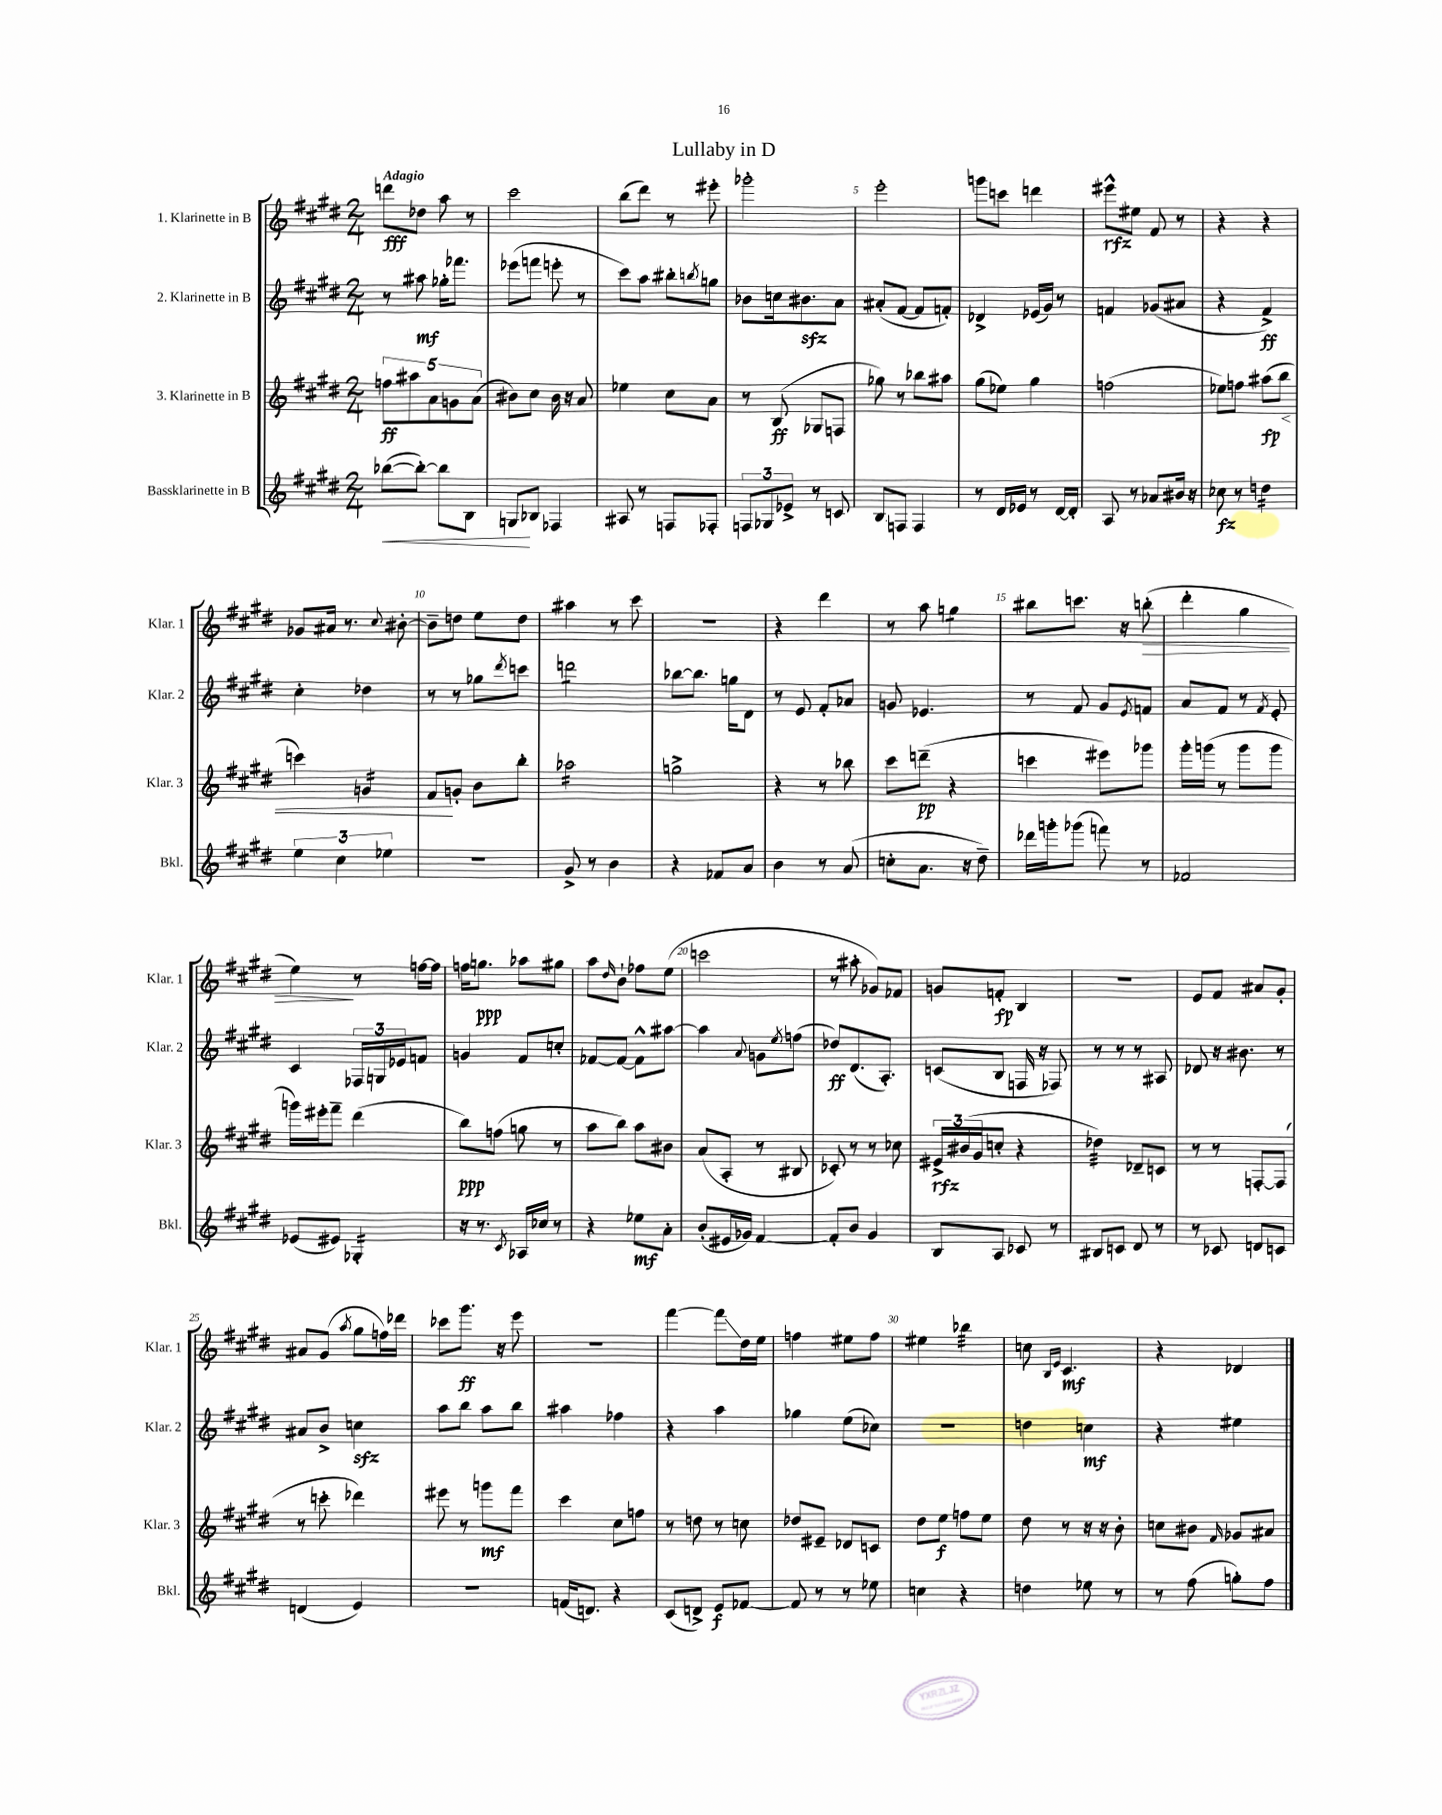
\header { title = "Lullaby in D" }
<<
\new StaffGroup <<
\new Staff = "s0" \with { instrumentName = "1. Klarinette in B" shortInstrumentName = "Klar. 1" } {
    \clef treble \key e \major \numericTimeSignature \time 2/4 \tempo "Adagio"
    d'''8\fff des''8 a''8 r8 |
    cis'''2 |
    b''8( dis'''8) r8 eis'''8-. |
    ges'''2-. |
    e'''2-. |
    g'''8 c'''8 d'''4 |
    eis'''8-^\rfz eis''8 fis'8 r8 |
    r4 r4 |
    ges'8 ais'16 r8. \appoggiatura { cis''8 } bis'8~-. |
    bis'8-- d''8 e''8 d''8 |
    ais''4 r8 cis'''8 |
    R2 |
    r4 dis'''4 |
    r8 a''8 g''4:8 |
    bis''8 c'''8. r16 b''8-.\>( |
    dis'''4-. gis''4 |
    e''4\!) r8 f''16~ f''16 |
    f''16 g''8.\ppp aes''8 gis''8 |
    a''8 \grace { dis''16 } b'8-! fes''8 e''8( |
    c'''2 |
    r8 ais''8-. ges'8) fes'8 |
    g'8 f'8-.\fp b4 |
    r2 |
    e'8 fis'8 ais'8 gis'8-. |
    ais'8 gis'8( \acciaccatura { a''8 } gis''8 f''16) des'''16 |
    ces'''8 gis'''8.\ff r16 e'''8 |
    r2 |
    fis'''4~ fis'''8\glissando dis''16 e''16 |
    f''4 eis''8 f''8 |
    eis''4 bes''4:32 |
    c''8 \grace { b16 e'16 } cis'4.\mf |
    r4 des'4 \bar "|." |
}
\new Staff = "s1" \with { instrumentName = "2. Klarinette in B" shortInstrumentName = "Klar. 2" } {
    \clef treble \key e \major \numericTimeSignature \time 2/4
    r8 ais''8\mf ges''16-. fes'''8. |
    ees'''8( f'''8 e'''8-. r8 |
    cis'''8) a''8 bis''8-. \acciaccatura { b''8 } g''8 |
    bes'8 c''16 bis'8.\sfz a'8 |
    ais'8-.( fis'8~ fis'8 f'8-.) |
    des'4-> ees'16( gis'16) r8 |
    f'4 ges'8( ais'8 |
    r4 fis'4->\ff) |
    cis''4-. des''4 |
    r8 r8 ges''8 \acciaccatura { dis'''8 } c'''8 |
    d'''2:8 |
    bes''8~ bes''8. g''16 dis'8 |
    r8 e'8 fis'8-. aes'8 |
    g'8 ees'4. |
    r8 fis'8 gis'8 \acciaccatura { e'8 } f'8 |
    a'8 fis'8 r8 \acciaccatura { fis'8 } e'8-. |
    cis'4 \tuplet 3/2 { fes16 g16 ees'16 } f'8 |
    g'4 fis'8 c''8-. |
    fes'8~ fes'8~ fes'8-^ ais''8~ |
    ais''4 \appoggiatura { a'8 } g'8 \acciaccatura { e''8 } f''8( |
    des''8\ff) dis'8.( a8.-.) |
    c'8( b8 f16 r16 fes8) |
    r8 r8 r8 ais8 |
    des'8 r16 bis'8. r8 |
    ais'8 b'8-> c''4\sfz |
    a''8 b''8 a''8 b''8 |
    ais''4 fes''4 |
    r4 a''4 |
    ges''4 e''8( ces''8) |
    r2 |
    d''4 c''4\mf |
    r4 eis''4 \bar "|." |
}
\new Staff = "s2" \with { instrumentName = "3. Klarinette in B" shortInstrumentName = "Klar. 3" } {
    \clef treble \key e \major \numericTimeSignature \time 2/4
    \tuplet 5/4 { f''8\ff ais''8 a'8 g'8 a'8( } |
    bis'8) cis''8 bis'16 r16 a'8 |
    ees''4 cis''8 a'8 |
    r8 b8\ff( ges8 f8 |
    ges''8) r8 bes''8 ais''8 |
    gis''8( ees''8) gis''4 |
    f''2( |
    ees''8) f''8 ais''8\fp\<( b''8 |
    c'''4) g'4:16 |
    fis'8\! g'8-. b'8 b''8-. |
    aes''2:16 |
    g''2-> |
    r4 r8 bes''8 |
    cis'''8 d'''8--\pp( r4 |
    c'''4 eis'''8) ges'''8 |
    gis'''16-. g'''16( r8 g'''8 g'''8 |
    g'''16) eis'''16-. fis'''8-- dis'''4( |
    b''8\ppp) f''8( g''8 r8 |
    a''8 b''8) a''8 bis'8 |
    a'8( a8-. r8 bis8 |
    ces'8-.) r8 r8 ces''8 |
    \tuplet 3/2 { eis'16->\rfz bis'16( gis'16 } c''8-. r4 |
    des''4:32) des'8-- c'8 |
    r8 r8 f8~-. f8( |
    r8 c'''8-. des'''4) |
    eis'''8 r8 g'''8\mf fis'''8 |
    cis'''4 cis''8 f''8 |
    r8 d''8 r8 c''8 |
    des''8 eis'8-- des'8 c'8 |
    dis''8 e''8\f f''8 e''8 |
    dis''8 r8 r16 r16 b'8-. |
    c''8 bis'8 \grace { fis'16 } ges'8 ais'8 \bar "|." |
}
\new Staff = "s3" \with { instrumentName = "Bassklarinette in B" shortInstrumentName = "Bkl." } {
    \clef treble \key e \major \numericTimeSignature \time 2/4
    bes''8~\<( bes''8~-.) bes''8 b8 |
    g8\! bes8 fes4 |
    ais8 r8 f8 fes8-. |
    \tuplet 3/2 { f8 ges8 ees'8-> } r8 c'8 |
    b8\glissando f8 f4 |
    r8 dis'16 ees'16 r8 dis'16~ dis'16-. |
    a8 r8 aes'8 bis'16 r16 |
    ces''8\fz r8 d''4:16 |
    \tuplet 3/2 { e''4 cis''4 ees''4 } |
    r2 |
    gis'8-> r8 b'4 |
    r4 fes'8 a'8 |
    b'4 r8 a'8( |
    c''8-. a'8. r16 dis''8--) |
    des'''16 g'''16-. ges'''8( f'''8) r8 |
    fes'2 |
    ees'8( eis'8) ges4:16-. |
    r16 r8. \acciaccatura { cis'8 } aes16 ces''16 r8 |
    r4 ees''8\mf a'8-. |
    b'8-.( eis'16 ges'16) fis'4~ |
    fis'8-. b'8 gis'4 |
    b8 a8 ces'8 r8 |
    bis8 c'8 dis'8 r8 |
    r8 ces'8 d'8 c'8 |
    d'4( e'4) |
    r2 |
    f'16( d'8.) r4 |
    cis'8( d'8->) e'8\f fes'8~ |
    fes'8 r8 r8 ees''8 |
    c''4 r4 |
    d''4 ees''8 r8 |
    r8 fis''8( g''8-.) fis''8 \bar "|." |
}
>>
>>
\layout { \context { \Score \override BarNumber.break-visibility = ##(#f #t #t) barNumberVisibility = #(every-nth-bar-number-visible 5) } }
